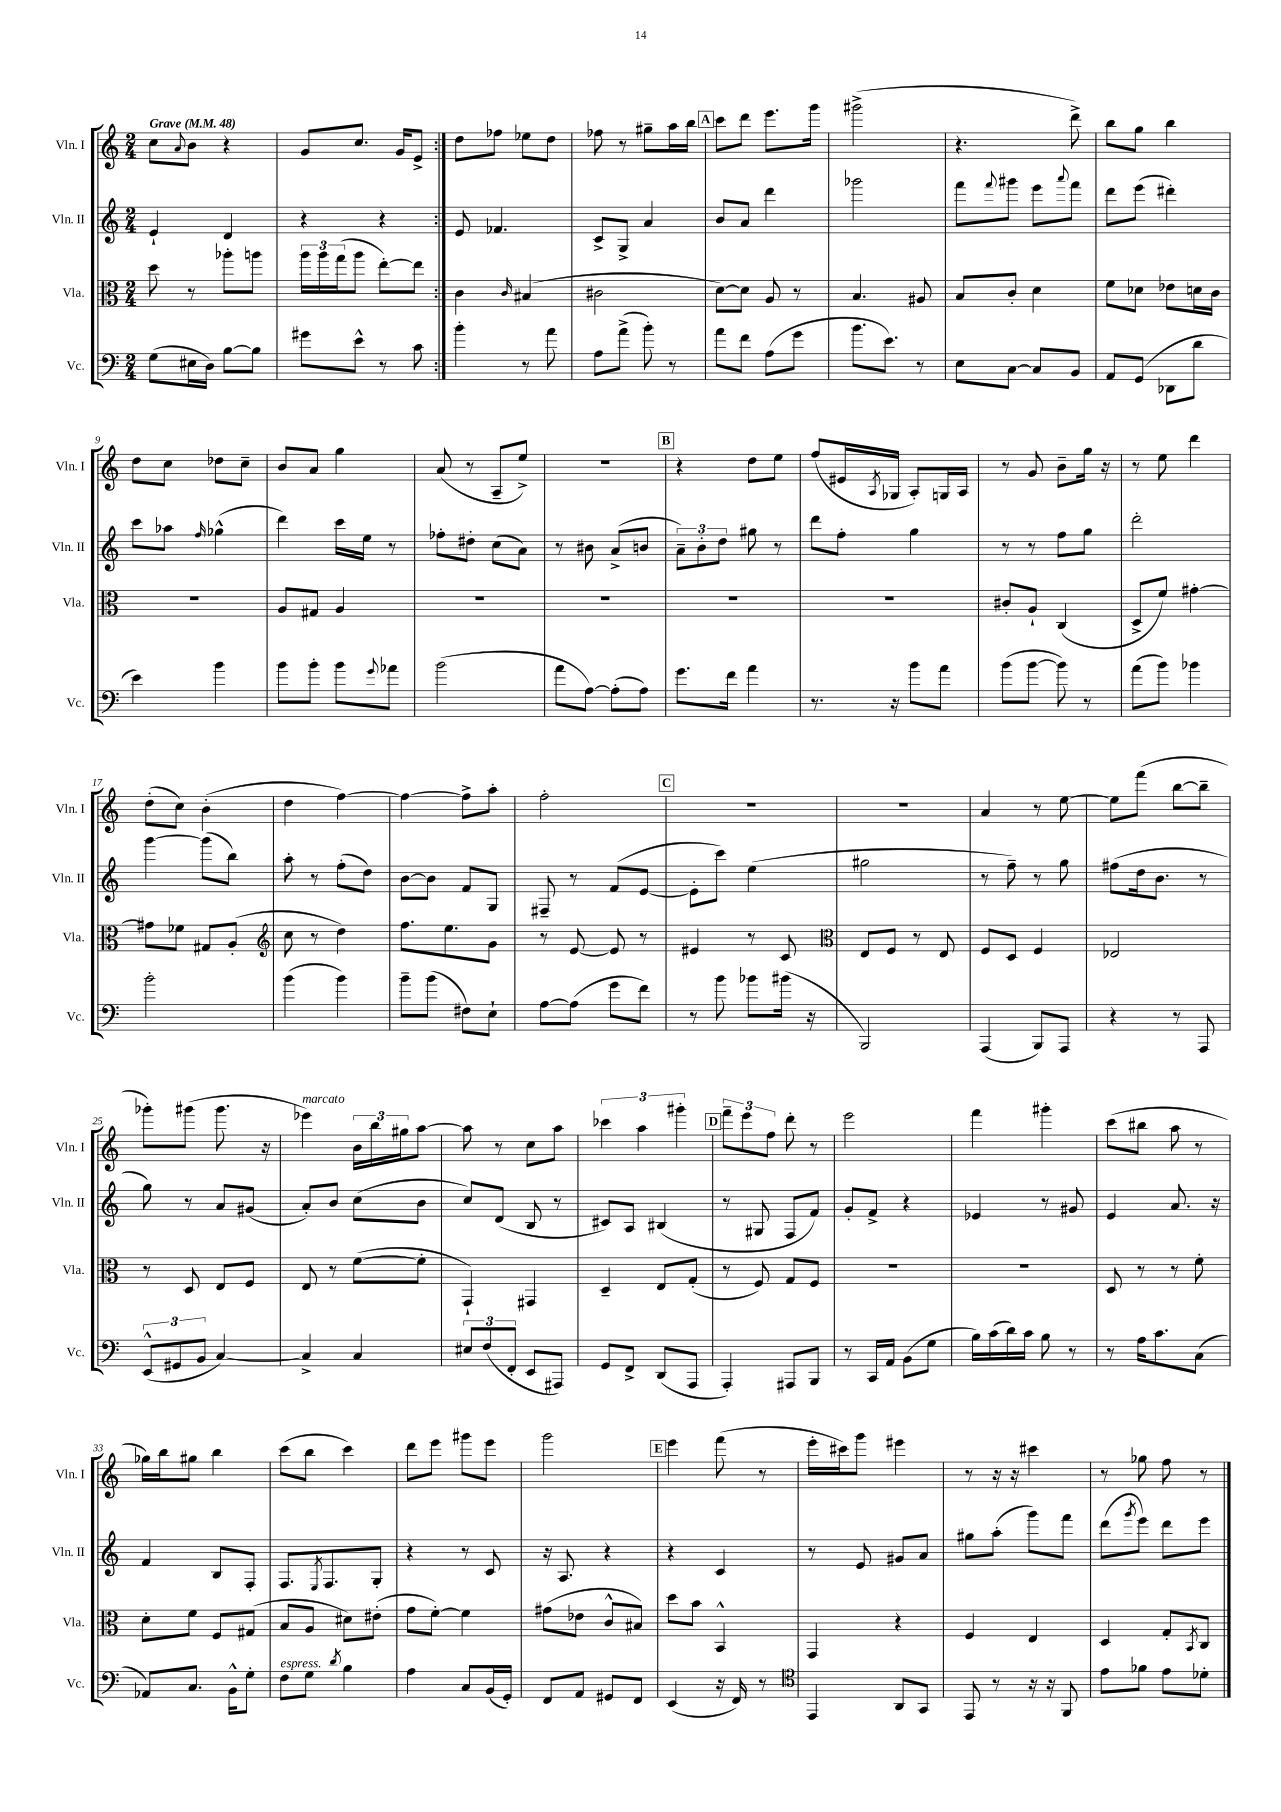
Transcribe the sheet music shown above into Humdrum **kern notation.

**kern	**kern	**kern	**kern
*part4	*part3	*part2	*part1
*staff4	*staff3	*staff2	*staff1
*I"Vc.	*I"Vla.	*I"Vln. II	*I"Vln. I
*I'Vc.	*I'Vla.	*I'Vln. II	*I'Vln. I
*clefF4	*clefC3	*clefG2	*clefG2
*k[]	*k[]	*k[]	*k[]
*M2/4	*M2/4	*M2/4	*M2/4
*MM48	*MM48	*MM48	*MM48
=1	=1	=1	=1
!	!	!	!LO:TX:a:B:t=Grave
(8G\L	8dd\	4e`/	8cc\L
.	.	.	8qqa/
16E#X\L	8r	.	8b\J
16D\JJ)	.	.	.
[8B\L	8aa-X'\L	4d/	4r
8B\J]	8aan\J	.	.
=2	=2	=2	=2
8g#X\L	24aa\LL	4r	8g/L
.	24aa\	.	.
.	(24gg\J	.	.
8e^^\J	8aa\J	.	8.cc/J
8r	[8ee'\L)	4r	.
.	.	.	16g/KL
8c\	8ee\J]	.	8e^/J
=3:|!	=3:|!	=3:|!	=3:|!
4b'\	4c\	8e/	8dd\L
.	.	4.f-X/	8ff-X\J
.	16qqc/	.	.
8r	(4B#X/	.	8ee-X\L
8a\	.	.	8dd\J
=4	=4	=4	=4
8A\L	2c#X\	8c^/L	8ff-X\
(8a^\J	.	8G^/J	8r
8b'\)	.	4a/	8gg#X~\L
8r	.	.	16aa\L
.	.	.	16bb\JJ
!!LO:REH:place=s1:t=A
=5	=5	=5	=5
8a\L	[8d\L)	8b/L	8ccc\L
8f\J	8d\J]	8a/J	8ddd\J
(8A\L	8A/	4ddd\	8.eee\L
8g\J	8r	.	.
.	.	.	16ggg\Jk
=6	=6	=6	=6
8.b\L	4.B/	2ggg-X\	(2ggg#X^\
8.e\J)	.	.	.
8r	8A#X/	.	.
=7	=7	=7	=7
8E\L	8B/L	8fff\L	4.r
.	.	8qqfff/	.
[8C\J	8c'/J	8ggg#X\J	.
8C/L]	4d\	8eee\L	.
.	.	8qqaaa/	.
8BB/J	.	8fff\J	8ddd^\)
=8	=8	=8	=8
8AA/L	8f\L	8ddd\L	8bb\L
(8GG/J	8d-X\J	(8eee\J	8gg\J
8DD-X\L	8e-X\L	4ddd#X'\)	4bb\
8d\J	16dn\L	.	.
.	16c\JJ	.	.
!!LO:LB:g=z
=9	=9	=9	=9
4e\)	2r	8ccc\L	8dd\L
.	.	8aa-X\J	8cc\J
.	.	16qqff/	.
4b\	.	(4gg-X^^\	8dd-X\L
.	.	.	8cc~\J
=10	=10	=10	=10
8b\L	8A/L	4ddd\)	8b/L
8b'\J	8G#X/J	.	8a/J
8b\L	4A/	16ccc\LL	4gg\
.	.	16ee\JJ	.
8qqg/	.	.	.
8a-X\J	.	8r	.
=11	=11	=11	=11
(2b\	2r	8ff-X'\L	(8a/
.	.	8dd#X'\J	8r
.	.	(8cc\L	8A~/L
.	.	8a\J)	8ee^/J)
=12	=12	=12	=12
8a\L	2r	8r	2r
[8A\J)	.	8b#X\	.
(8A'\L]	.	(8a^/L	.
8A\J)	.	8bn/J	.
!!LO:REH:place=s1:t=B
=13	=13	=13	=13
8.g\L	2r	12a~\L)	4r
.	.	12b'\	.
.	.	12dd\J	.
16f\Jk	.	.	.
4a\	.	8gg#X\	8dd\L
.	.	8r	8ee\J
=14	=14	=14	=14
8.r	2r	8ddd\L	(8ff/L
.	.	8ff'\J	16e#X/L
.	.	.	8qA/
16r	.	.	16G-X/JJ
8b\L	.	4gg\	8A'/L)
8a\J	.	.	16Gn/L
.	.	.	16A/JJ
=15	=15	=15	=15
(8b\L	8c#X'/L	8r	8r
[8b\J	8A`/J	8r	8g/
8b\])	(4C/	8ff\L	8b~\L
8r	.	8gg\J	16gg\Jk
.	.	.	16r
=16	=16	=16	=16
(8a\L	8D^/L	2ddd'\	8r
8b\J)	8f/J)	.	8ee\
4b-X\	[4g#X'\	.	4ddd\
!!LO:LB:g=z
=17	=17	=17	=17
2b'\	8g#X\L]	[4ggg\	(8dd'\L
.	8f-X\J	.	8cc\J)
.	8G#X/L	(8ggg\L]	(4b'\
.	(8A'/J	8bb\J)	.
=18	=18	=18	=18
*	*clefG2	*	*
(4b\	8cc\	8aa'\	4dd\
.	8r	8r	.
4b\)	4dd\)	(8ff'\L	[4ff\)
.	.	8dd\J)	.
=19	=19	=19	=19
8b~\L	8.ff\L	[8b\L	4ff\_
(8b\J	.	8b\J]	.
.	8.ee\	.	.
8F#X\L)	.	8f/L	8ff^\L]
8E`\J	8g\J	8G/J	8aa'\J
=20	=20	=20	=20
[8A\L	8r	8F#X~/	2ff'\
(8A\J]	[8e/	8r	.
8g\L	8e/]	(8f/L	.
8f\J)	8r	[8e/J	.
!!LO:REH:place=s1:t=C
=21	=21	=21	=21
8r	4e#X/	8e'\L]	2r
8b\	.	8ccc\J)	.
8b-X\L	8r	(4ee\	.
(16b#X\Jk	8c/	.	.
16r	.	.	.
=22	=22	=22	=22
*	*clefC3	*	*
2BBB/)	8E/L	2gg#X\	2r
.	8F/J	.	.
.	8r	.	.
.	8E/	.	.
=23	=23	=23	=23
(4AAA/	8F/L	8r	4a/
.	8D/J	8ff~\)	.
8BBB/L)	4F/	8r	8r
8AAA/J	.	8gg\	[8ee\
=24	=24	=24	=24
4r	2E-X/	(8ff#X\L	8ee\L]
.	.	16dd\k	(8fff\J
.	.	8.b\J	.
8r	.	.	[8bb\L
8AAA/	.	8r	8bb~\J]
!!LO:LB:g=z
=25	=25	=25	=25
(12EE^^/L	8r	8gg\)	8ggg-X'\L)
12GG#X/	.	.	.
.	8D/	8r	(8ggg#X\J
12BB/J	.	.	.
[4C/)	8E/L	8a/L	8.ggg#\
.	8F/J	(8g#X/J	.
.	.	.	16r
=26	=26	=26	=26
!	!	!	!LO:TX:a:i:t=marcato
4C^/]	8E/	8a'/L)	4eee-X\)
.	8r	8b/J	.
4C/	([8f\L	(8cc\L	24b\LL
.	.	.	24bb\
.	.	.	24gg#X\J
.	8f'\J]	8b\J	[8aa\J
=27	=27	=27	=27
12E#X/L	4GG`/)	8cc/L)	8aa\]
(12F/	.	.	.
.	.	(8d/J	8r
12FF'/J	.	.	.
8EE/L	4GG#X/	8B/	8cc\L
8AAA#X/J)	.	8r	8aa\J
=28	=28	=28	=28
8GG/L	4D~/	8c#X/L)	6ccc-X\
8FF^/J	.	8A/J	.
.	.	.	6aa\
(8DD/L	8E/L	(4B#X/	.
.	.	.	6ggg#X'\
8AAA/J	(8G'/J	.	.
!!LO:REH:place=s1:t=D
=29	=29	=29	=29
4AAA'/)	8r	8r	12fff~\L
.	.	.	12eee\
.	8F/)	8G#X/	.
.	.	.	12ff\J
8AAA#X/L	8G/L	8F/L	8ddd'\
8BBB/J	8F/J	8f/J)	8r
=30	=30	=30	=30
8r	2r	8g'/L	2eee\
16CC/LL	.	8f^/J	.
16AA/JJ	.	.	.
(8BB\L	.	4r	.
8G\J	.	.	.
=31	=31	=31	=31
16B\LL)	2r	4e-X/	4fff\
(16c\	.	.	.
16d\)	.	.	.
16c\JJ	.	.	.
8B\	.	8r	4ggg#X'\
8r	.	8g#X/	.
=32	=32	=32	=32
8r	8D/	4e/	(8ccc\L
16A\KL	8r	.	8bb#X\J
8.c\	.	.	.
.	8r	8.a/	8aa\
(8C\J	8f'\	.	8r
.	.	16r	.
!!LO:LB:g=z
=33	=33	=33	=33
8AA-X/L)	8d'\L	4f/	16gg-X\LL)
.	.	.	16bb\J
8.C/J	8f\J	.	8gg#X\J
.	8F/L	8B/L	4bb\
16BB^^\KL	.	.	.
8G'\J	(8G#X/J	8F'/J	.
=34	=34	=34	=34
!LO:TX:a:i:t=espress.	!	!	!
8F\L	8B/L	8.F/L	(8ccc\L
8G\J	8A/J	.	8bb\J
.	.	8qE/	.
.	.	8.F/	.
8qd/	.	.	.
4B\	8d#X\L)	.	4ccc\)
.	(8e#X'\J	8G'/J	.
=35	=35	=35	=35
4A\	8g\L	4r	8ddd\L
.	[8f'\J)	.	8eee\J
8C/L	4f\]	8r	8ggg#X\L
(16BB/L	.	8c/	8eee\J
16GG'/JJ)	.	.	.
=36	=36	=36	=36
8FF/L	(8g#X\L	16r	2ggg\
.	.	8.A/	.
8AA/J	8e-X\J	.	.
8GG#X/L	8c^^/L	4r	.
8FF/J	8B#X/J)	.	.
!!LO:REH:place=s1:t=E
=37	=37	=37	=37
(4EE/	8dd\L	4r	4eee\
.	8b\J	.	.
16r	4BB^^/	4c/	(8fff\
16FF/)	.	.	.
8r	.	.	8r
=38	=38	=38	=38
*clefC4	*	*	*
4EE/	4GG/	8r	16eee'\LL
.	.	.	16ccc#X\J)
.	.	8e/	8ggg\J
8AA/L	4r	8g#X/L	4eee#X\
8GG/J	.	8a/J	.
=39	=39	=39	=39
8EE/	4F/	8gg#X\L	8r
8r	.	(8aa'\J	16r
.	.	.	16r
16r	4E/	8ggg\L)	4ccc#X\
16r	.	.	.
8FF/	.	8fff\J	.
=40	=40	=40	=40
8e\L	4D/	(8ddd\L	8r
.	.	8qggg/	.
8f-X\J	.	8eee\J)	8gg-X\
8e\L	8G'/L	8ddd\L	8ff\
.	8qBB/	.	.
8d-X'\J	8C/J	8eee\J	8r
==	==	==	==
*-	*-	*-	*-
